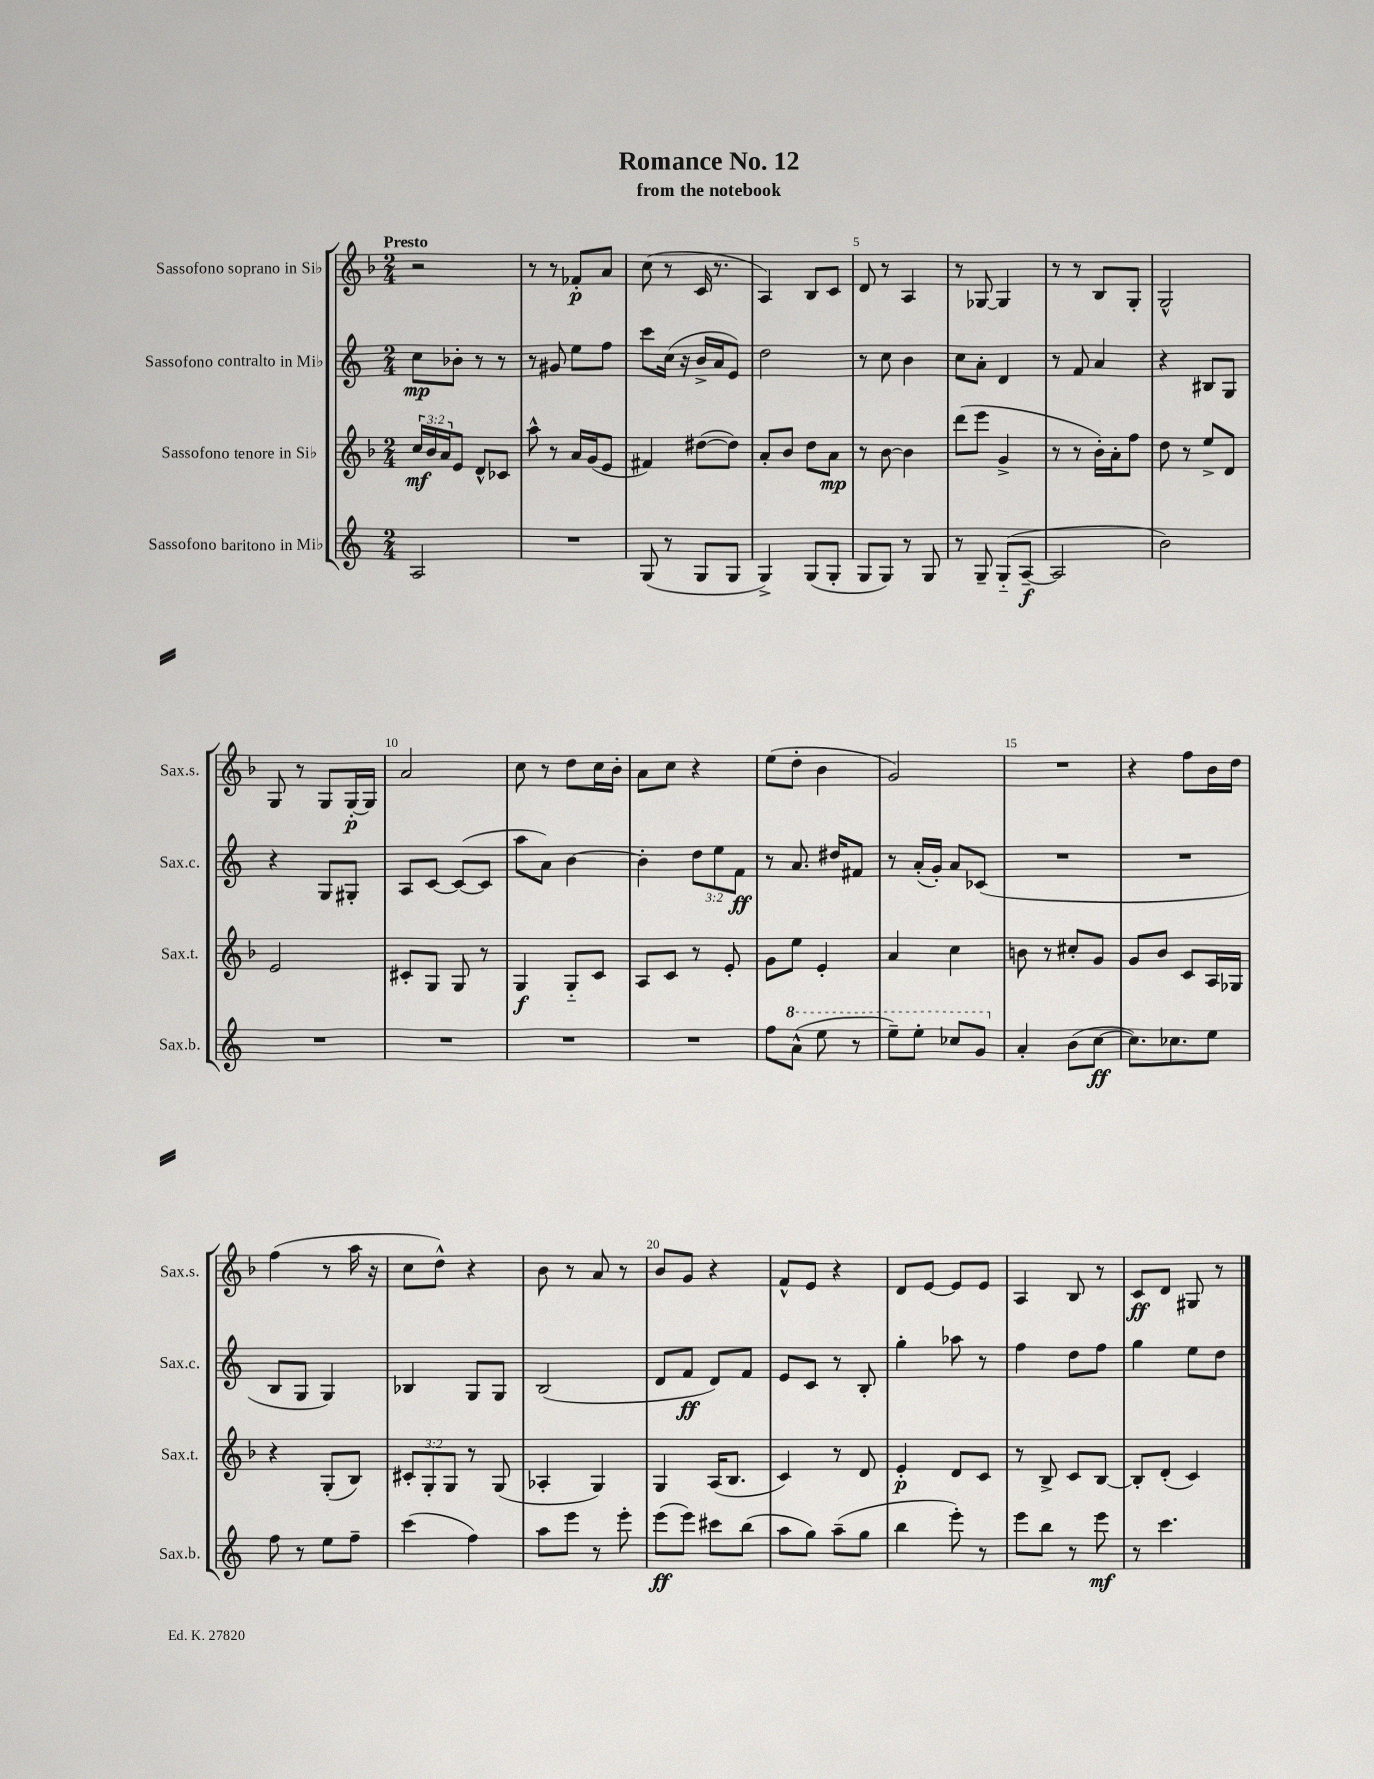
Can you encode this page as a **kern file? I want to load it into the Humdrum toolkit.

**kern	**kern	**kern	**kern
*staff4	*staff3	*staff2	*staff1
*clefG2	*clefG2	*clefG2	*clefG2
*k[]	*k[b-]	*k[]	*k[b-]
*M2/4	*M2/4	*M2/4	*M2/4
2A	24cc	8cc	2r
.	24b-	.	.
.	24a	.	.
.	8e	8b-'	.
.	8d^^	8r	.
.	8c-	8r	.
=	=	=	=
2r	8aa^^	8r	8r
.	8r	8g#	8r
.	16a	8ee	8f-'
.	(16g	.	.
.	8e	8ff	8a
=	=	=	=
(8G	4f#)	8ccc	(8cc
8r	.	(16cc	8r
.	.	16r	.
8G	([8dd#	16b^	16c
.	.	16a	8.r
8G	8dd#])	8e)	.
=	=	=	=
4G^)	8a'	2dd	4A)
.	8b-	.	.
(8G	8dd	.	8B-
8G'	8a	.	8c
=	=	=	=
8G	8r	8r	8d
8G)	[8b-	8cc	8r
8r	4b-]	4b	4A
8G	.	.	.
=	=	=	=
8r	(8ddd	8cc	8r
8G~	8eee	8a'	[8G-
(8G'~	4g^	4d	4G-]
[8A~	.	.	.
=	=	=	=
2A]	8r	8r	8r
.	8r	8f	8r
.	16b-')	4a	8B-
.	16a'	.	.
.	8ff	.	8G'
=	=	=	=
2b)	8dd	4r	2G^^
.	8r	.	.
.	8ee^	8B#	.
.	8d	8G	.
=	=	=	=
2r	2e	4r	8G
.	.	.	8r
.	.	8G	8G
.	.	8G#'	[16G'
.	.	.	16G]
=	=	=	=
2r	8c#'	8A	2a
.	8G	[8c	.
.	8G	(8c_	.
.	8r	8c]	.
=	=	=	=
2r	4G	8aa	8cc
.	.	8a)	8r
.	8G'~	[4b	8dd
.	8c	.	16cc
.	.	.	16b-'
=	=	=	=
2r	8A	4b']	8a
.	8c	.	8cc
.	8r	12dd	4r
.	.	12ee	.
.	8e'	.	.
.	.	12f	.
=	=	=	=
8ff	8g	8r	(8ee
(8aa^^	8ee	8.a	8dd'
8eee	4e'	.	4b-
.	.	16dd#	.
8r	.	8f#	.
=	=	=	=
8eee~)	4a	8r	2g)
8eee'	.	(16a'	.
.	.	16g')	.
8ccc-	4cc	8a	.
8gg	.	(8c-	.
=	=	=	=
4a'	8b	2r	2r
.	8r	.	.
(8b	8cc#'	.	.
[8cc	8g	.	.
=	=	=	=
8.cc])	8g	2r	4r
.	8b-	.	.
8.cc-	.	.	.
.	8c	.	8ff
8ee	16A	.	16b-
.	16G-	.	16dd
=	=	=	=
8ff	4r	8B	(4ff
8r	.	8G	.
8ee	(8G'	4G)	8r
8ff~	8B-)	.	16aa
.	.	.	16r
=	=	=	=
(4ccc	12c#'	4B-	8cc
.	12G'	.	.
.	.	.	8dd^^)
.	12G	.	.
4ff)	8r	8G	4r
.	(8G	8G	.
=	=	=	=
8aa	4A-'	(2B	8b-
8eee	.	.	8r
8r	4G)	.	8a
8eee'	.	.	8r
=	=	=	=
(8eee	4G	8d	8b-
8eee)	.	8f	8g
8ccc#	(16A	8d)	4r
.	8.B-	.	.
(8bb	.	8f	.
=	=	=	=
8aa	4c)	8e	8f^^
8gg)	.	8c	8e
(8aa~	8r	8r	4r
8gg	8d	8B'	.
=	=	=	=
4bb	4e'	4gg'	8d
.	.	.	[8e
8eee')	8d	8aa-	8e]
8r	8c	8r	8e
=	=	=	=
8eee	8r	4ff	4A
8bb	8B-^	.	.
8r	8c	8dd	8B-
8eee	[8B-	8ff	8r
=	=	=	=
8r	8B-']	4gg	8c
4.ccc	(8d'	.	8d
.	4c)	8ee	8G#
.	.	8dd	8r
==	==	==	==
*-	*-	*-	*-
